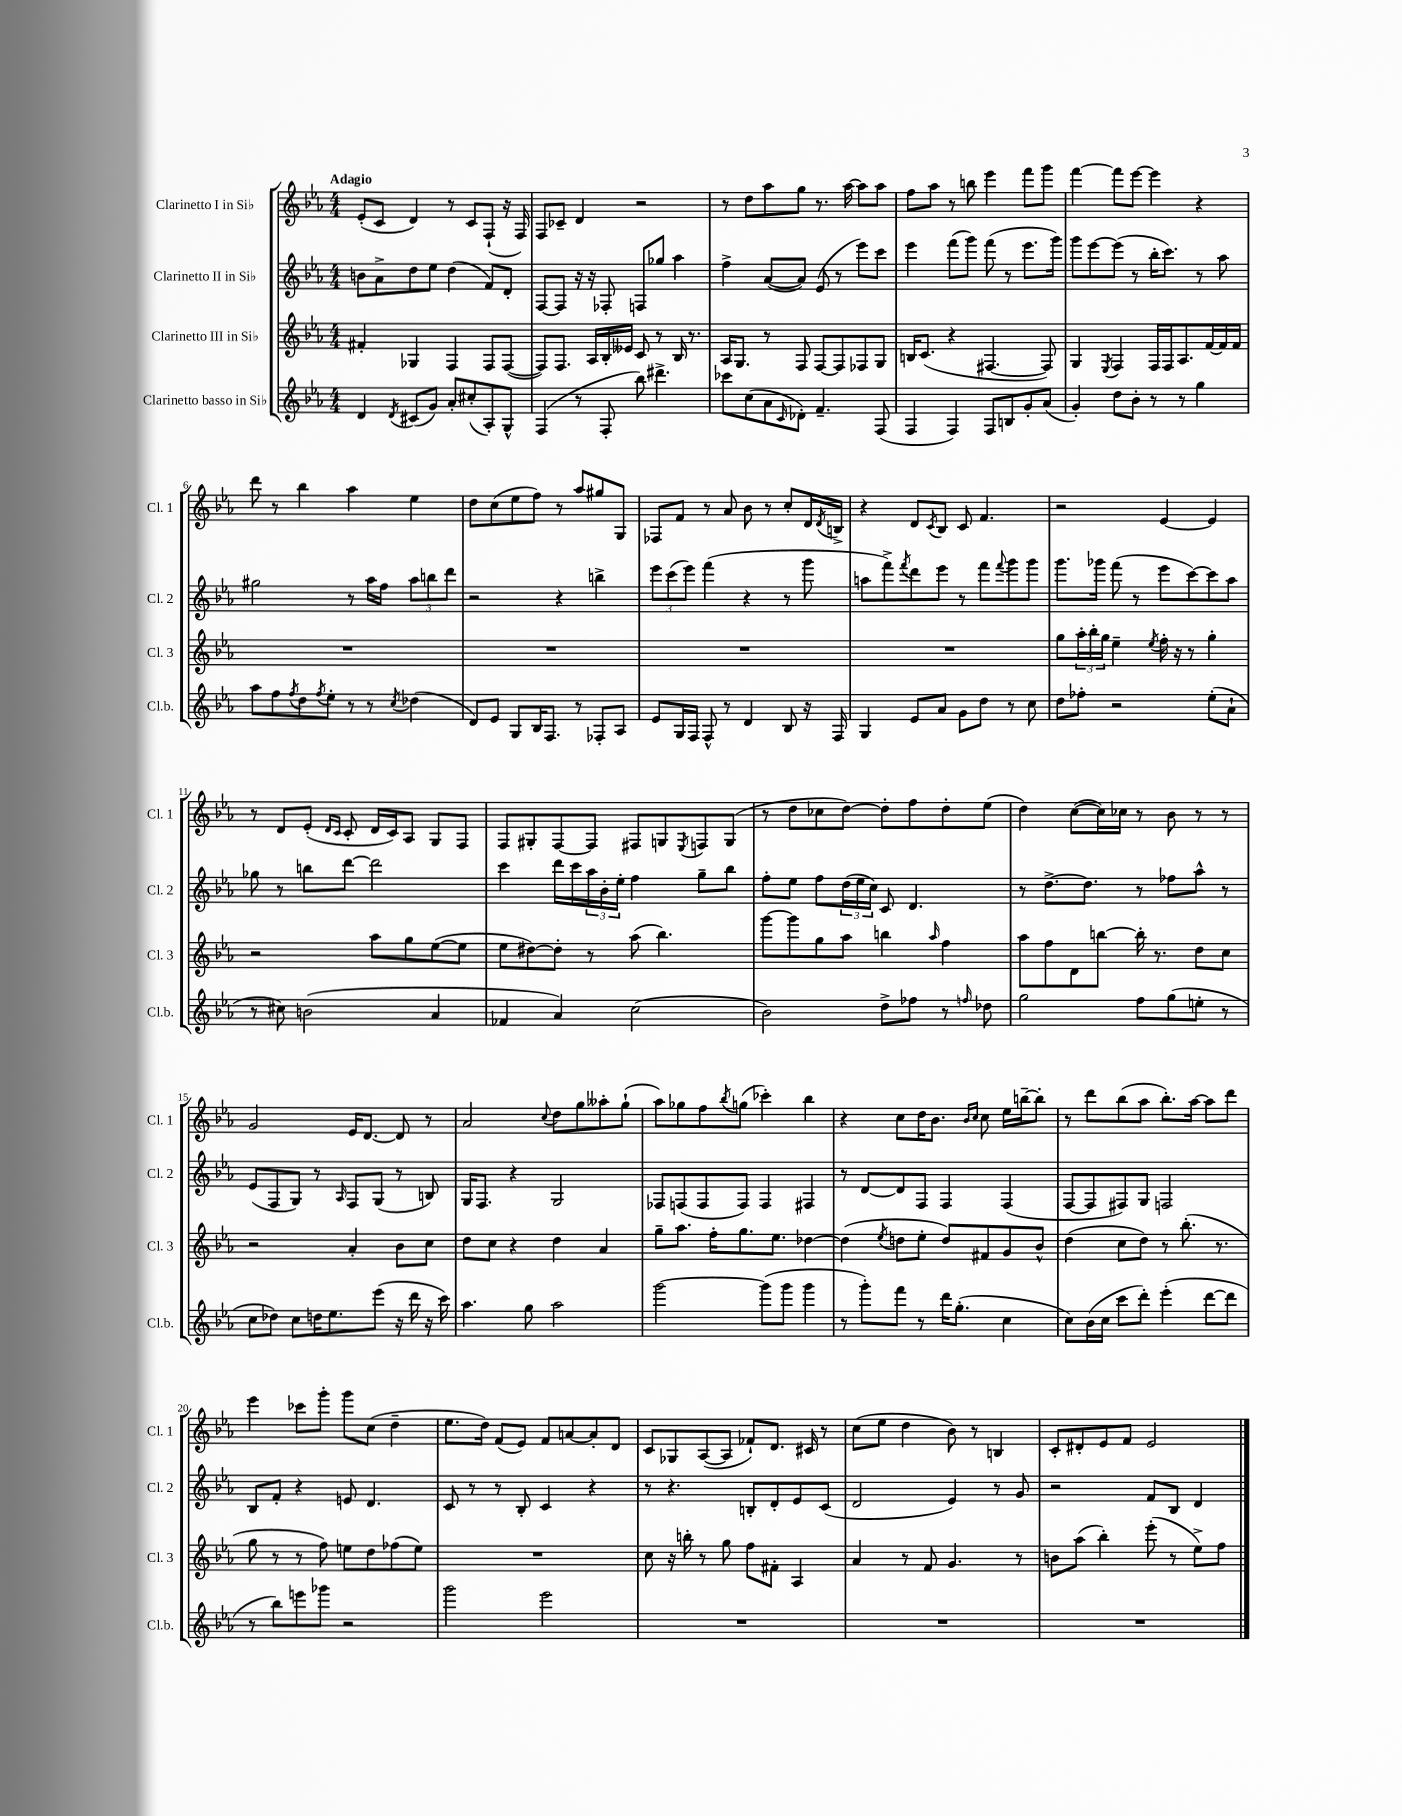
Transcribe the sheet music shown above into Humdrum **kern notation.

**kern	**kern	**kern	**kern
*staff4	*staff3	*staff2	*staff1
*clefG2	*clefG2	*clefG2	*clefG2
*k[b-e-a-]	*k[b-e-a-]	*k[b-e-a-]	*k[b-e-a-]
*M4/4	*M4/4	*M4/4	*M4/4
4d	4f#'	8b	(8e-'
.	.	8a-^	8c
8qd	.	.	.
(8c#	4G-	8dd	4d)
8g)	.	8ee-	.
8a-'	4F	(4dd	8r
(8cc#'	.	.	8c
8A-')	8F	8f)	(8F`
8G^^	([8F	8d'	16r
.	.	.	16F)
=	=	=	=
(4F	8F])	[8F	8F
.	8.F	8F]	8c-~
8r	.	16r	4d
.	16A-	16r	.
8F'	16B-'	8F-'	.
.	16e--	.	.
8bb-)	8c	8F	2r
4.ddd#^	8r	8gg-	.
.	16B-	4aa-	.
.	8.r	.	.
=	=	=	=
8ccc-	16A-	4ff^	8r
.	8.G	.	.
(8cc	.	.	8dd
8a-	8r	([8a-	8aa-
16qqc	.	.	.
8d-')	8F	8a-])	8gg
4.f~	[8F	(8e-	8.r
.	8F]	8r	.
.	.	.	[16aa-
.	8F-	8eee-)	8aa-]
(8F	8G	8ccc	8aa-
=	=	=	=
4F	16B	4eee-	8ff
.	(8.c	.	.
.	.	.	8aa-
4F)	4r	(8fff	8r
.	.	8ggg)	8bb
8F	[4.F#	(8fff	4eee-
8B	.	8r	.
8g'	.	8.eee-	8fff
(8a-	8F#])	.	8ggg
.	.	16ggg)	.
=	=	=	=
4g')	4G	8ggg	[4fff
.	.	[8eee-	.
.	8qE-	.	.
8dd	4F	(8eee-]	8fff]
8b-'	.	8r	[8eee-
8r	16F	16bb-'	4eee-]
.	16F	8.ccc)	.
8r	8.A-	.	.
4gg	.	8r	4r
.	[16f	.	.
.	16f]	8aa-	.
.	16f	.	.
=	=	=	=
8aa-	1r	2gg#	8ddd
8ff	.	.	8r
8qff	.	.	.
8dd	.	.	4bb-
8qff	.	.	.
8ee-'	.	.	.
8r	.	8r	4aa-
8r	.	16aa-	.
.	.	16ff	.
8qcc	.	.	.
(4dd-	.	12aa-	4ee-
.	.	12bb	.
.	.	12ddd	.
=	=	=	=
8d)	1r	2r	8dd
8e-	.	.	(8cc
8G	.	.	8ee-
16B-	.	.	8ff)
8.F	.	.	.
.	.	4r	8r
8r	.	.	8aa-
8F-'	.	4bb^	8gg#
8A-	.	.	8G
=	=	=	=
8e-	1r	12eee-	8F-
.	.	(12ccc	.
16G	.	.	8f
.	.	12eee-)	.
16F	.	.	.
8F^^	.	(4fff	8r
8r	.	.	8a-
4d	.	4r	8b-
.	.	.	8r
8B-	.	8r	8cc'
16r	.	8ggg	16d
.	.	.	8qd
16F	.	.	16B^
=	=	=	=
4G	1r	8aa	4r
.	.	8fff^)	.
.	.	8qfff	.
8e-	.	8ddd	8d
.	.	.	8qc
8a-	.	8eee-	8B-
8g	.	8r	8c
8dd	.	8fff	4.f
.	.	8qqfff	.
8r	.	8ggg	.
8cc	.	8ggg	.
=	=	=	=
8dd	8gg	8.ggg	2r
8ff-'	24aa-'	.	.
.	24bb-'	.	.
.	.	16ggg-	.
.	24gg	.	.
2r	4ee-~	(8fff	.
.	.	8r	.
.	8qee-	.	.
.	16ff'	8eee-	[4e-
.	16r	.	.
.	8r	[8ccc)	.
(8ee-'	4gg'	8ccc]	4e-]
8a-`	.	8aa-	.
=	=	=	=
8r	2r	8gg-	8r
8cc#)	.	8r	8d
(2b	.	8bb	(8e-'
.	.	.	16qqd
.	.	.	16qqc
.	.	[8ddd	8c'
.	8aa-	2ddd]	16d
.	.	.	16c)
.	8gg	.	8A-
4a-	([8ee-	.	8G
.	8ee-]	.	8F
=	=	=	=
4f-	8ee-	4ccc	8F
.	[8dd#)	.	8G#'
4a-)	8dd#']	16ddd	[8F
.	.	16ccc	.
.	8r	24aa-	8F]
.	.	24b-'	.
.	.	24ee-'	.
(2cc	(8aa-	4ff	8F#
.	4.bb-)	.	8G
.	.	.	8qE-
.	.	8gg~	8F
.	.	8bb-	(8G
=	=	=	=
2b-)	[8ggg	8ff'	8r
.	8ggg]	8ee-	8dd
.	8gg	8ff	8cc-
.	8aa-	(24dd	[8dd)
.	.	24ee-	.
.	.	24cc)	.
8dd^	4bb	8c	8dd']
8ff-	.	4.d	8ff
.	16qqaa-	.	.
8r	4ff	.	8dd'
16qqff	.	.	.
8dd-	.	.	(8ee-
=	=	=	=
2gg	8aa-	8r	4dd)
.	8ff	[8.dd^	.
.	8d	.	([8cc
.	.	8.dd]	.
.	[8bb	.	16cc])
.	.	.	16cc-
8ff	16bb']	8r	8r
.	8.r	.	.
(8gg	.	8ff-	8b-
8ee'	8dd	8aa-^^	8r
8r	8cc	8r	8r
=	=	=	=
8cc	2r	(8e-	2g
8dd-)	.	8F	.
8cc	.	8G)	.
16dd	.	8r	.
8.ee-	.	.	.
.	.	16qqA-	.
.	4a-'	8F	16e-
.	.	.	[8.d
(8eee-	.	(8G	.
16r	8b-	8r	8d]
16ddd	.	.	.
16r	8cc	8B)	8r
16ccc)	.	.	.
=	=	=	=
4.aa-	8dd	16G	2a-
.	.	8.F	.
.	8cc	.	.
.	4r	4r	.
8gg	.	.	.
.	.	.	8qqcc
2aa-	4dd	2G	8dd
.	.	.	8gg
.	4a-	.	8aa--'
.	.	.	(8gg`
=	=	=	=
[2ggg	8gg~	8F-	8aa-)
.	8.aa-	(8F	8gg-
.	.	8F	8ff
.	16ff'	.	.
.	.	.	8qbb-
.	8.gg	8F)	(8gg
(8ggg]	.	4F	4ccc-')
.	8.ee-	.	.
8ggg	.	.	.
4ggg	[4dd-	4F#	4bb-
=	=	=	=
8r	(4dd-]	8r	4r
8ggg')	.	[8d	.
.	8qee-	.	.
8fff	8dd	8d]	8cc
8r	8ee-'	8F	16dd
.	.	.	8.b-
16ddd	8dd)	4F	.
(8.gg'	.	.	.
.	.	.	16qqb-
.	.	.	16qqcc
.	8f#	.	8cc
4cc	8g	(4F	16ee-
.	.	.	[16bb~
.	8b-^^	.	8bb']
=	=	=	=
8cc)	(4dd	[8F	8r
(16b-	.	8F]	8ddd
16cc	.	.	.
8ccc	8cc	8F#)	(8bb-
8ddd')	8dd)	8G	8aa-
(4eee-'	8r	2F	8.bb-')
.	(8.bb-'	.	.
.	.	.	[16aa-
[8ddd	.	.	8aa-]
.	8.r	.	.
8ddd]	.	.	8ddd
=	=	=	=
8r	8gg	8B-	4eee-
8bb-)	8r	8f'	.
8eee	8r	4r	8ccc-
8ggg-	8ff)	.	8ggg'
2r	8ee	8e	8ggg
.	8dd	4.d	(8cc
.	(8ff-	.	4dd~
.	8ee)	.	.
=	=	=	=
2ggg	1r	8c	8.ee-
.	.	8r	.
.	.	.	16dd)
.	.	8r	(8f
.	.	8B-'	8e-)
2eee-	.	4c	8f
.	.	.	[8a
.	.	4r	8a']
.	.	.	8d
=	=	=	=
1r	8cc	8r	8c
.	16r	4.r	8G-
.	16bb'	.	.
.	8r	.	([8A-
.	8gg	.	8A-]
.	8ff	8B'	8f-`)
.	8f#'	8d'	8.d
.	4A-	8e-	.
.	.	.	16c#
.	.	(8c	8r
=	=	=	=
1r	4a-	2d	(8cc
.	.	.	8ee-
.	8r	.	4dd
.	8f	.	.
.	4.g	4e-)	8b-)
.	.	.	8r
.	.	8r	4B
.	8r	8g	.
=	=	=	=
1r	8b	2r	8c'
.	(8aa-	.	8d#'
.	4bb-')	.	8e-
.	.	.	8f
.	(8eee-'	8f	2e-
.	8r	8B-	.
.	8ee-^)	4d	.
.	8ff	.	.
==	==	==	==
*-	*-	*-	*-
